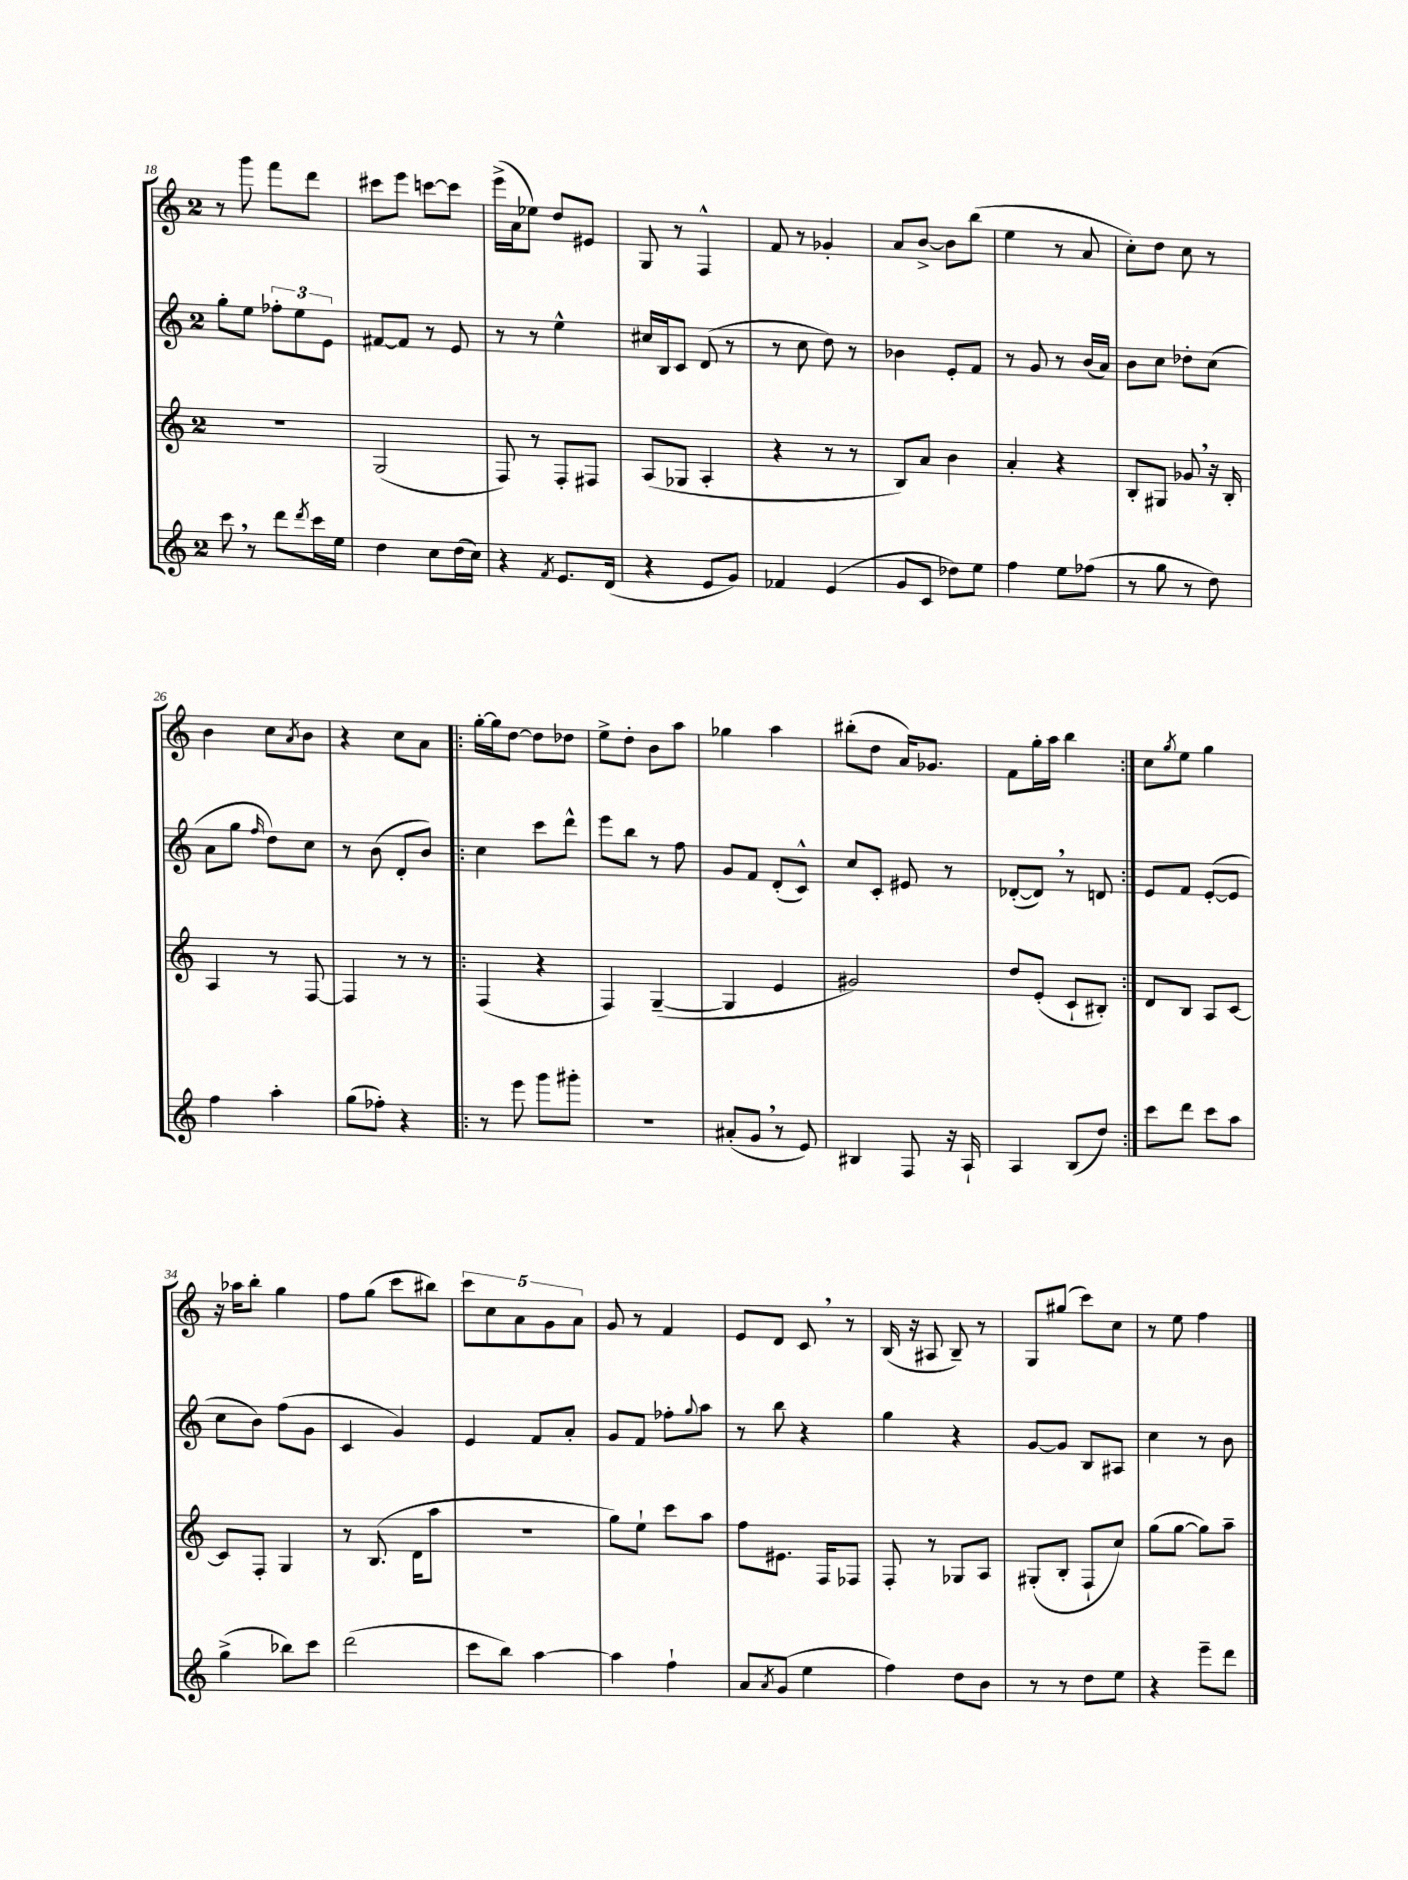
<<
\new StaffGroup <<
\new Staff = "s0" {
    \clef treble \key c \major \once \override Staff.TimeSignature.style = #'single-digit \time 2/4
    r8 g'''8 f'''8 d'''8 |
    cis'''8 e'''8 c'''8~ c'''8 |
    e'''16->( a'16 ees''8) d''8 eis'8 |
    g8 r8 f4-^ |
    f'8 r8 ges'4-. |
    a'8 b'8~-> b'8 b''8( |
    e''4 r8 a'8 |
    c''8-.) d''8 c''8 r8 |
    b'4 c''8 \acciaccatura { a'8 } b'8 |
    r4 c''8 a'8 |
    \repeat volta 2 { g''16~-. g''16 d''8~ d''8 des''8 |
    e''8-> d''8-. b'8 a''8 |
    ges''4 a''4 |
    bis''8-.( d''8 a'16) ges'8. |
    f'8 g''16-. a''16 b''4 | }
    c''8 \acciaccatura { g''8 } e''8 g''4 |
    r16 aes''16 b''8-. g''4 |
    f''8 g''8( c'''8 bis''8) |
    \tuplet 5/4 { c'''8 c''8 a'8 g'8 a'8 } |
    g'8 r8 f'4 |
    e'8 d'8 c'8 \breathe r8 |
    b16( r16 ais8 b8--) r8 |
    g8 gis''8( c'''8) c''8 |
    r8 e''8 f''4 \bar "|." |
}
\new Staff = "s1" {
    \clef treble \key c \major \once \override Staff.TimeSignature.style = #'single-digit \time 2/4
    g''8-. e''8 \tuplet 3/2 { fes''8-. e''8 e'8 } |
    fis'8~ fis'8 r8 e'8 |
    r8 r8 e''4-^ |
    cis''16 b16 c'8 d'8( r8 |
    r8 c''8 d''8) r8 |
    bes'4 e'8-. f'8 |
    r8 g'8 r8 b'16( a'16) |
    b'8 c''8 des''8-. c''8( |
    a'8 g''8 \grace { f''16 } d''8) c''8 |
    r8 b'8( d'8-. b'8) |
    \repeat volta 2 { c''4 c'''8 d'''8-^ |
    e'''8 b''8 r8 f''8 |
    g'8 f'8 d'8-.( c'8-^) |
    c''8 c'8-. eis'8 r8 |
    des'8~-.( des'8) \breathe r8 d'8 | }
    e'8 f'8 e'8~-.( e'8 |
    c''8 b'8) f''8( g'8 |
    c'4 g'4) |
    e'4 f'8 a'8-. |
    g'8 f'8 fes''8-. \appoggiatura { g''8 } a''8 |
    r8 b''8 r4 |
    g''4 r4 |
    g'8~ g'8 b8 ais8 |
    c''4 r8 b'8 \bar "|." |
}
\new Staff = "s2" {
    \clef treble \key c \major \once \override Staff.TimeSignature.style = #'single-digit \time 2/4
    R2 |
    g2( |
    f8) r8 f8-. fis8 |
    a8( ges8 a4-. |
    r4 r8 r8 |
    b8) a'8 b'4 |
    a'4-. r4 |
    b8-. gis8 ges'8 \breathe r16 b16-. |
    a4 r8 f8~ |
    f4 r8 r8 |
    \repeat volta 2 { f4( r4 |
    f4) g4~--( |
    g4 e'4 |
    gis'2) |
    d''8 e'8-.( c'8-! bis8-.) | }
    d'8 b8 a8 c'8~ |
    c'8 f8-. g4 |
    r8 b8.( d'16 a''8 |
    R2 |
    g''8) e''8-! c'''8 a''8 |
    f''8 eis'8. f16 fes8 |
    f8-. r8 ges8 a8 |
    gis8-.( b8-. f8-! c''8) |
    g''8( g''8~ g''8) a''8-- \bar "|." |
}
\new Staff = "s3" {
    \clef treble \key c \major \once \override Staff.TimeSignature.style = #'single-digit \time 2/4
    c'''8 \breathe r8 d'''8 \acciaccatura { d'''8 } c'''16 e''16 |
    d''4 c''8 d''16( c''16) |
    r4 \acciaccatura { f'8 } e'8. d'16( |
    r4 e'8 g'8) |
    fes'4 e'4( |
    g'8 c'8 des''8) e''8 |
    f''4 e''8 fes''8( |
    r8 g''8 r8 d''8) |
    f''4 a''4-. |
    g''8( fes''8-.) r4 |
    \repeat volta 2 { r8 e'''8 g'''8 gis'''8-. |
    r2 |
    ais'8-.( g'8 \breathe r8 e'8) |
    bis4 f8 r16 a16-! |
    a4 b8( d''8) | }
    c'''8 d'''8 c'''8 a''8 |
    g''4->( bes''8) c'''8 |
    d'''2( |
    c'''8 b''8) a''4~ |
    a''4 f''4-! |
    a'8 \acciaccatura { a'8 } g'8( e''4 |
    f''4) d''8 b'8 |
    r8 r8 d''8 e''8 |
    r4 e'''8-- d'''8 \bar "|." |
}
>>
>>
\layout { \context { \Score currentBarNumber = #18 } }
